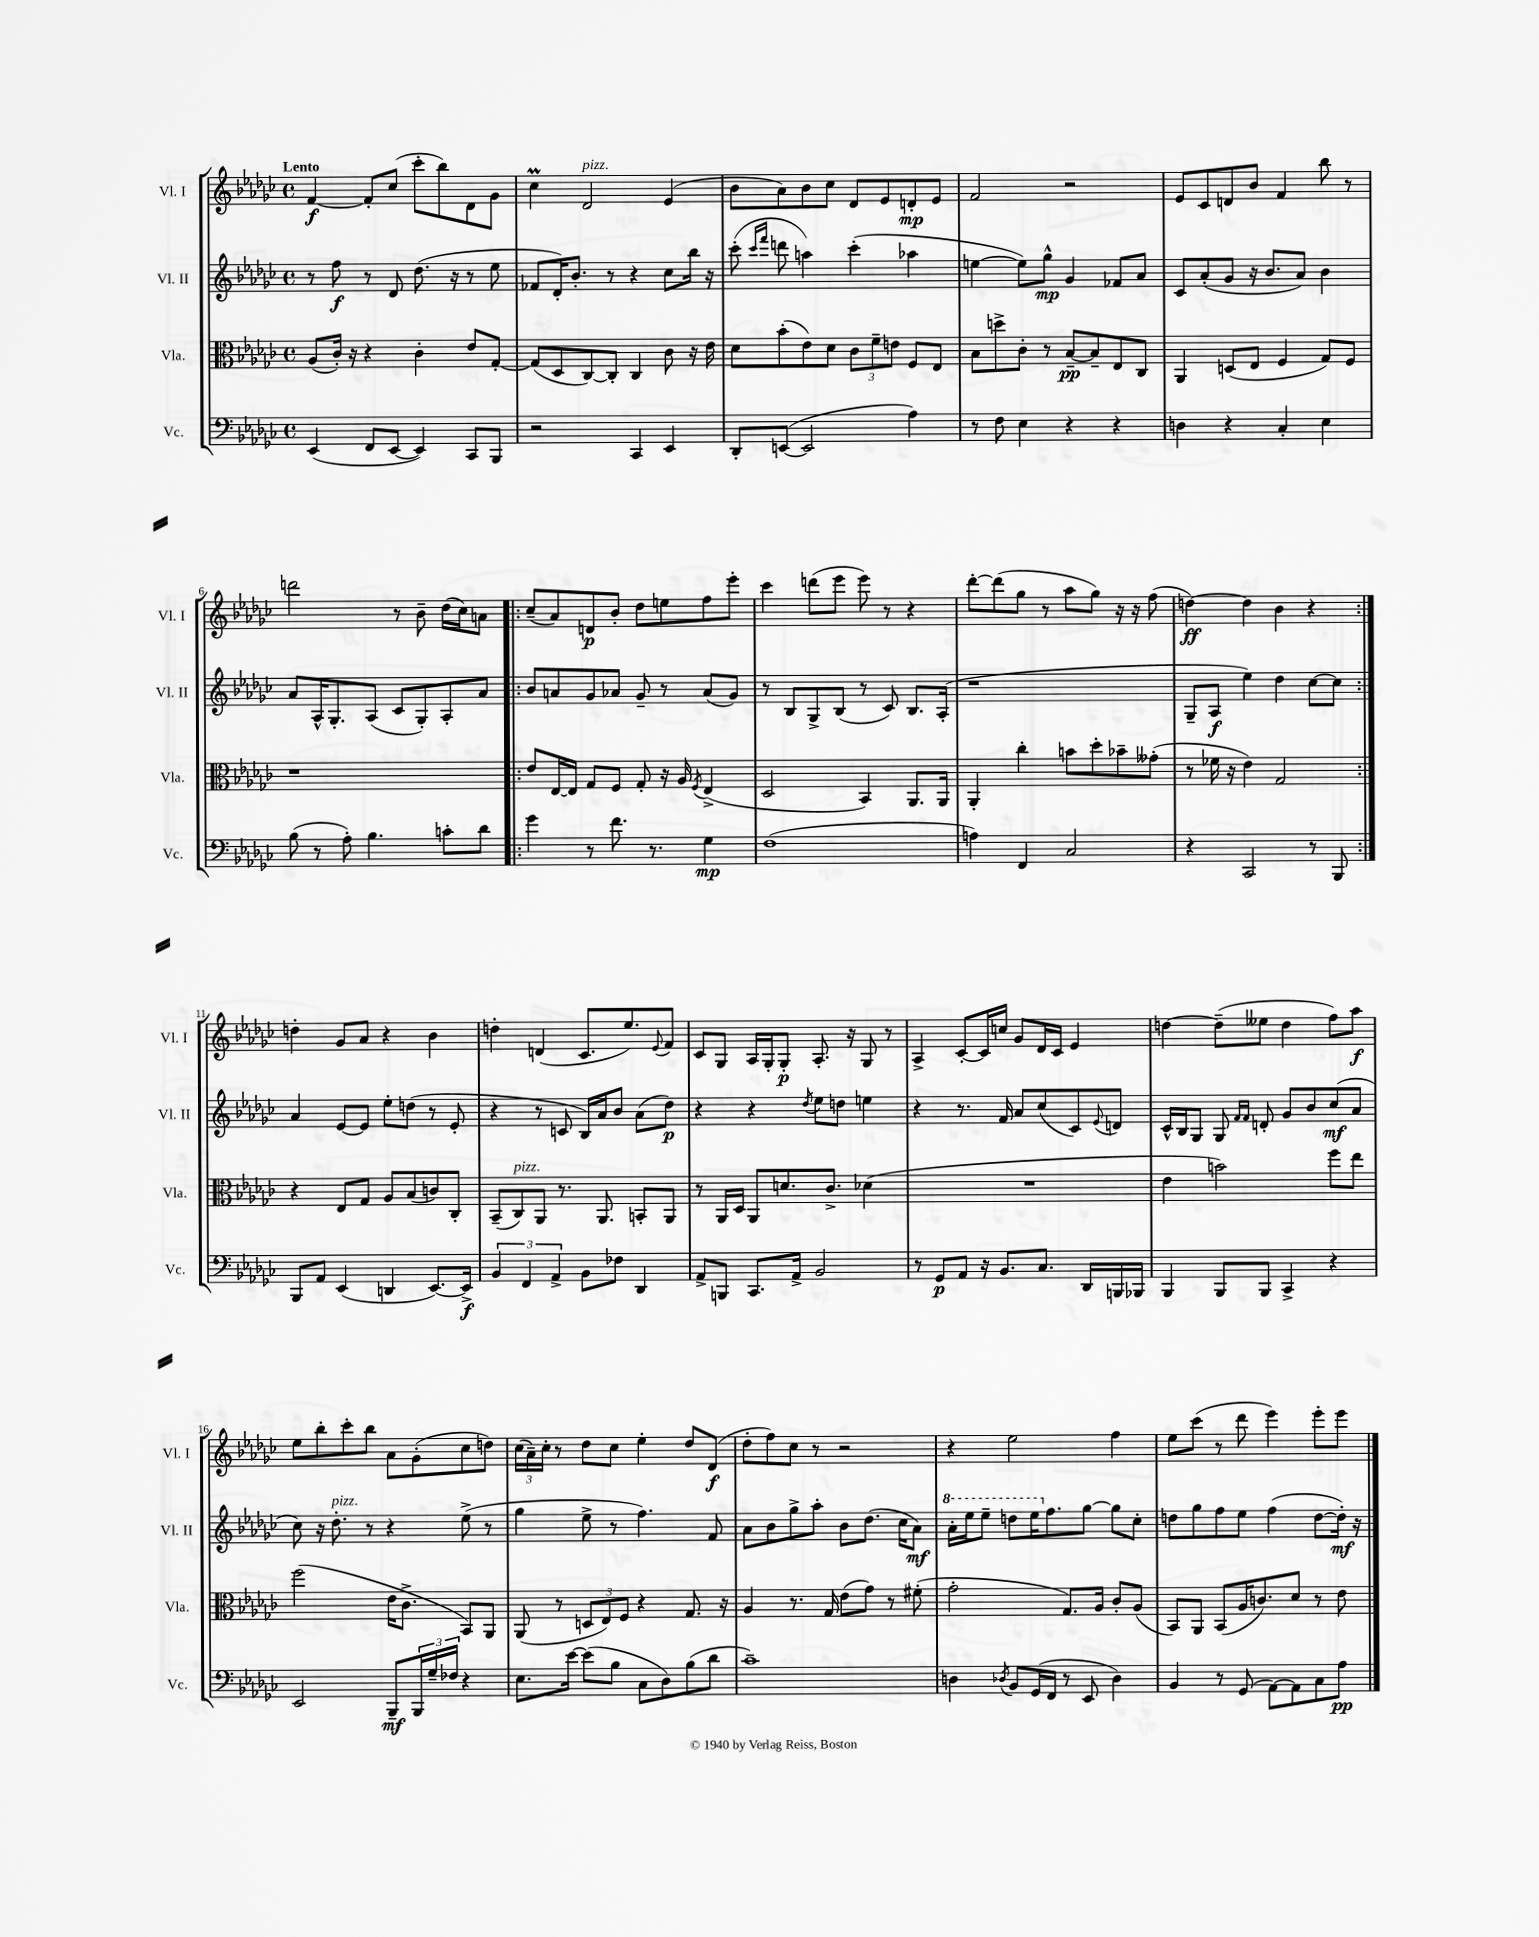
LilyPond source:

<<
\new StaffGroup <<
\new Staff = "s0" \with { instrumentName = "Vl. I" shortInstrumentName = "Vl. I" } {
    \clef treble \key ges \major \defaultTimeSignature \time 4/4 \tempo "Lento"
    f'4~\f f'8-. ces''8( ces'''8-. bes''8) des'8 ges'8 |
    ces''4\prall des'2^\markup { \italic "pizz." } ees'4( |
    bes'8 aes'8) bes'8 ces''8 des'8 ees'8 d'8-.\mp ees'8 |
    f'2 r2 |
    ees'8 ces'8 d'8 bes'8 f'4 bes''8 r8 |
    d'''2 r8 bes'8-- des''16( ces''16) a'8 |
    \repeat volta 2 { ces''8--( aes'8) d'8\p bes'8-. des''8 e''8 f''8 ees'''8-. |
    ces'''4 d'''8( ees'''8 ees'''8) r8 r4 |
    des'''8~-. des'''8( ges''8 r8 aes''8 ges''8) r16 r16 f''8( |
    d''4~\ff) d''4 bes'4 r4 | }
    d''4-. ges'8 aes'8 r4 bes'4 |
    d''4-. d'4( ces'8. ees''8.) \appoggiatura { ees'8 } f'8 |
    ces'8 ges8 aes16 ges16-. ges8-.\p aes8.-. r16 ges8 r8 |
    aes4-> ces'8~-. ces'16 c''16 ges'8 des'16 ces'16 ees'4 |
    d''4~ d''8--( eeses''8 d''4 f''8) aes''8\f |
    ees''8 bes''8-. ces'''8-. bes''8 aes'8 ges'8-.( ces''8 d''8) |
    \tuplet 3/2 { ces''16( aes'16--) ces''16-. } r8 des''8 ces''8 ees''4-. des''8 des'8\f( |
    des''8-. f''8) ces''8 r8 r2 |
    r4 ees''2 f''4 |
    ees''8 ces'''8( r8 des'''8 ees'''4) ees'''8-. ees'''8 \bar "|." |
}
\new Staff = "s1" \with { instrumentName = "Vl. II" shortInstrumentName = "Vl. II" } {
    \clef treble \key ges \major \defaultTimeSignature \time 4/4
    r8 f''8\f r8 des'8 des''8.( r16 r8 ees''8 |
    fes'8 des'16-.) bes'8.-. r8 r4 ces''8 bes''16 r16 |
    ces'''8-.( \grace { ces'''16 f'''16 } d'''8 a''4) ces'''4-.( aes''4 |
    e''4~ e''8) ges''8-^\mp ges'4 fes'8 aes'8 |
    ces'8 aes'8-.( ges'8 r16 bes'8. aes'8) bes'4 |
    aes'8 aes16-^ ges8.-. aes8( ces'8 ges8-.) aes8-. aes'8 |
    \repeat volta 2 { bes'8 a'8 ges'8 aes'8 ges'8-- r8 aes'8( ges'8) |
    r8 bes8 ges8-> bes8( r8 ces'8) bes8. aes16-.( |
    r1 |
    ges8-- aes8\f ees''4) des''4 ces''8~ ces''8 | }
    aes'4 ees'8~ ees'8 ees''8-. d''8( r8 ees'8-. |
    r4 r8 c'8 bes16) aes'16 bes'8 aes'8( des''8\p) |
    r4 r4 \acciaccatura { des''8 } ees''8 d''8 e''4 |
    r4 r8. f'16 aes'8 ces''8( ces'8) \appoggiatura { ees'8 } d'8 |
    ces'16-^ bes16 ges8 ges8 \grace { f'16 f'16 } d'8-. ges'8 bes'8 ces''8\mf( aes'8 |
    ces''8) r16 des''8.-.^\markup { \italic "pizz." } r8 r4 ees''8->( r8 |
    ges''4 ees''8-> r8 f''4.) f'8 |
    aes'8 bes'8 ges''8-> aes''8-. bes'8 des''8.( ces''16 aes'8\mf) |
    \ottava #1 aes''16-. ees'''16 ees'''8-- d'''8 ees'''16 \ottava #0 f''8. ges''8~ ges''8 ces''8-. |
    d''8 ges''8 f''8 ees''8 f''4( d''8~ d''16-.\mf) r16 \bar "|." |
}
\new Staff = "s2" \with { instrumentName = "Vla." shortInstrumentName = "Vla." } {
    \clef alto \key ges \major \defaultTimeSignature \time 4/4
    aes8( ces'16-.) r16 r4 ces'4-. ees'8 ges8~-. |
    ges8( des8 ces8~) ces8-. ces4 ces'8 r16 ees'16 |
    des'8 bes'8-.( ees'8) des'8 \tuplet 3/2 { ces'8 f'8-- e'8 } f8 ees8 |
    bes8 d''8-> ces'8-. r8 bes8~--\pp bes8-- ees8 ces8 |
    aes,4 d8( ees8 f4 ges8) f8 |
    r1 |
    \repeat volta 2 { ees'8 ees16~ ees16 ges8 f8 ges8-. r16 aes16 \acciaccatura { f8 } ees4->( |
    des2 bes,4) aes,8. aes,16 |
    aes,4-. ces''4-. b'8 des''8-. bes'8-- geses'8-.( |
    r8 fes'16 r16 ees'4) ges2 | }
    r4 ees8 ges8 aes8 bes8( c'8) ces8-. |
    bes,8--( ces8^\markup { \italic "pizz." }) aes,8 r8. aes,8. b,8-. aes,8 |
    r8 aes,16 des16 aes,8 d'8. ces'8.-> des'4( |
    R1 |
    ees'4 b'2) f''8 ees''8 |
    f''2( ees'16 ces'8.-> bes,8) aes,8 |
    aes,8( r8 \tuplet 3/2 { d8 ees8) f8 } r4 ges8. r16 |
    aes4 r8. ges16 ees'8( ges'8) r8 fis'8-.( |
    ges'2-. ges8.) aes16 ces'8-. aes8( |
    bes,8) aes,8 bes,8( aes16 c'8.) des'8 r8 ees'8 \bar "|." |
}
\new Staff = "s3" \with { instrumentName = "Vc." shortInstrumentName = "Vc." } {
    \clef bass \key ges \major \defaultTimeSignature \time 4/4
    ees,4( f,8 ees,8~ ees,4) ces,8 bes,,8 |
    r2 ces,4 ees,4 |
    des,8-. e,8~( e,2 aes4) |
    r8 f8 ees4 r4 r4 |
    d4 r4 ces4-. ees4 |
    bes8( r8 aes8-.) bes4. c'8-. des'8 |
    \repeat volta 2 { ges'4 r8 f'8. r8. ges4\mp |
    f1( |
    a4) f,4 ces2 |
    r4 ces,2 r8 bes,,8 | }
    bes,,8 aes,8 ees,4( d,4 ees,8.~) ees,16->\f |
    \tuplet 3/2 { bes,4 f,4 aes,4-> } bes,8 fes8 des,4 |
    aes,8-> b,,8 ces,8. aes,16-> bes,2 |
    r8 ges,8\p aes,8 r16 bes,8. ces8. des,16 b,,16 bes,,16 |
    bes,,4 bes,,8 bes,,8 ces,4-> r4 |
    ees,2 bes,,8--\mf \tuplet 3/2 { bes,,16 ges16-- fes16 } r4 |
    ees8. ees'16~ ees'8( bes8 ces8 des8) bes8( des'8 |
    ces'1--) |
    d4 \acciaccatura { des8 } bes,8 ges,16( f,16 r8 ees,8 des4) |
    bes,4 r8 ges,8( aes,8~) aes,8 ces8 aes8\pp \bar "|." |
}
>>
>>
